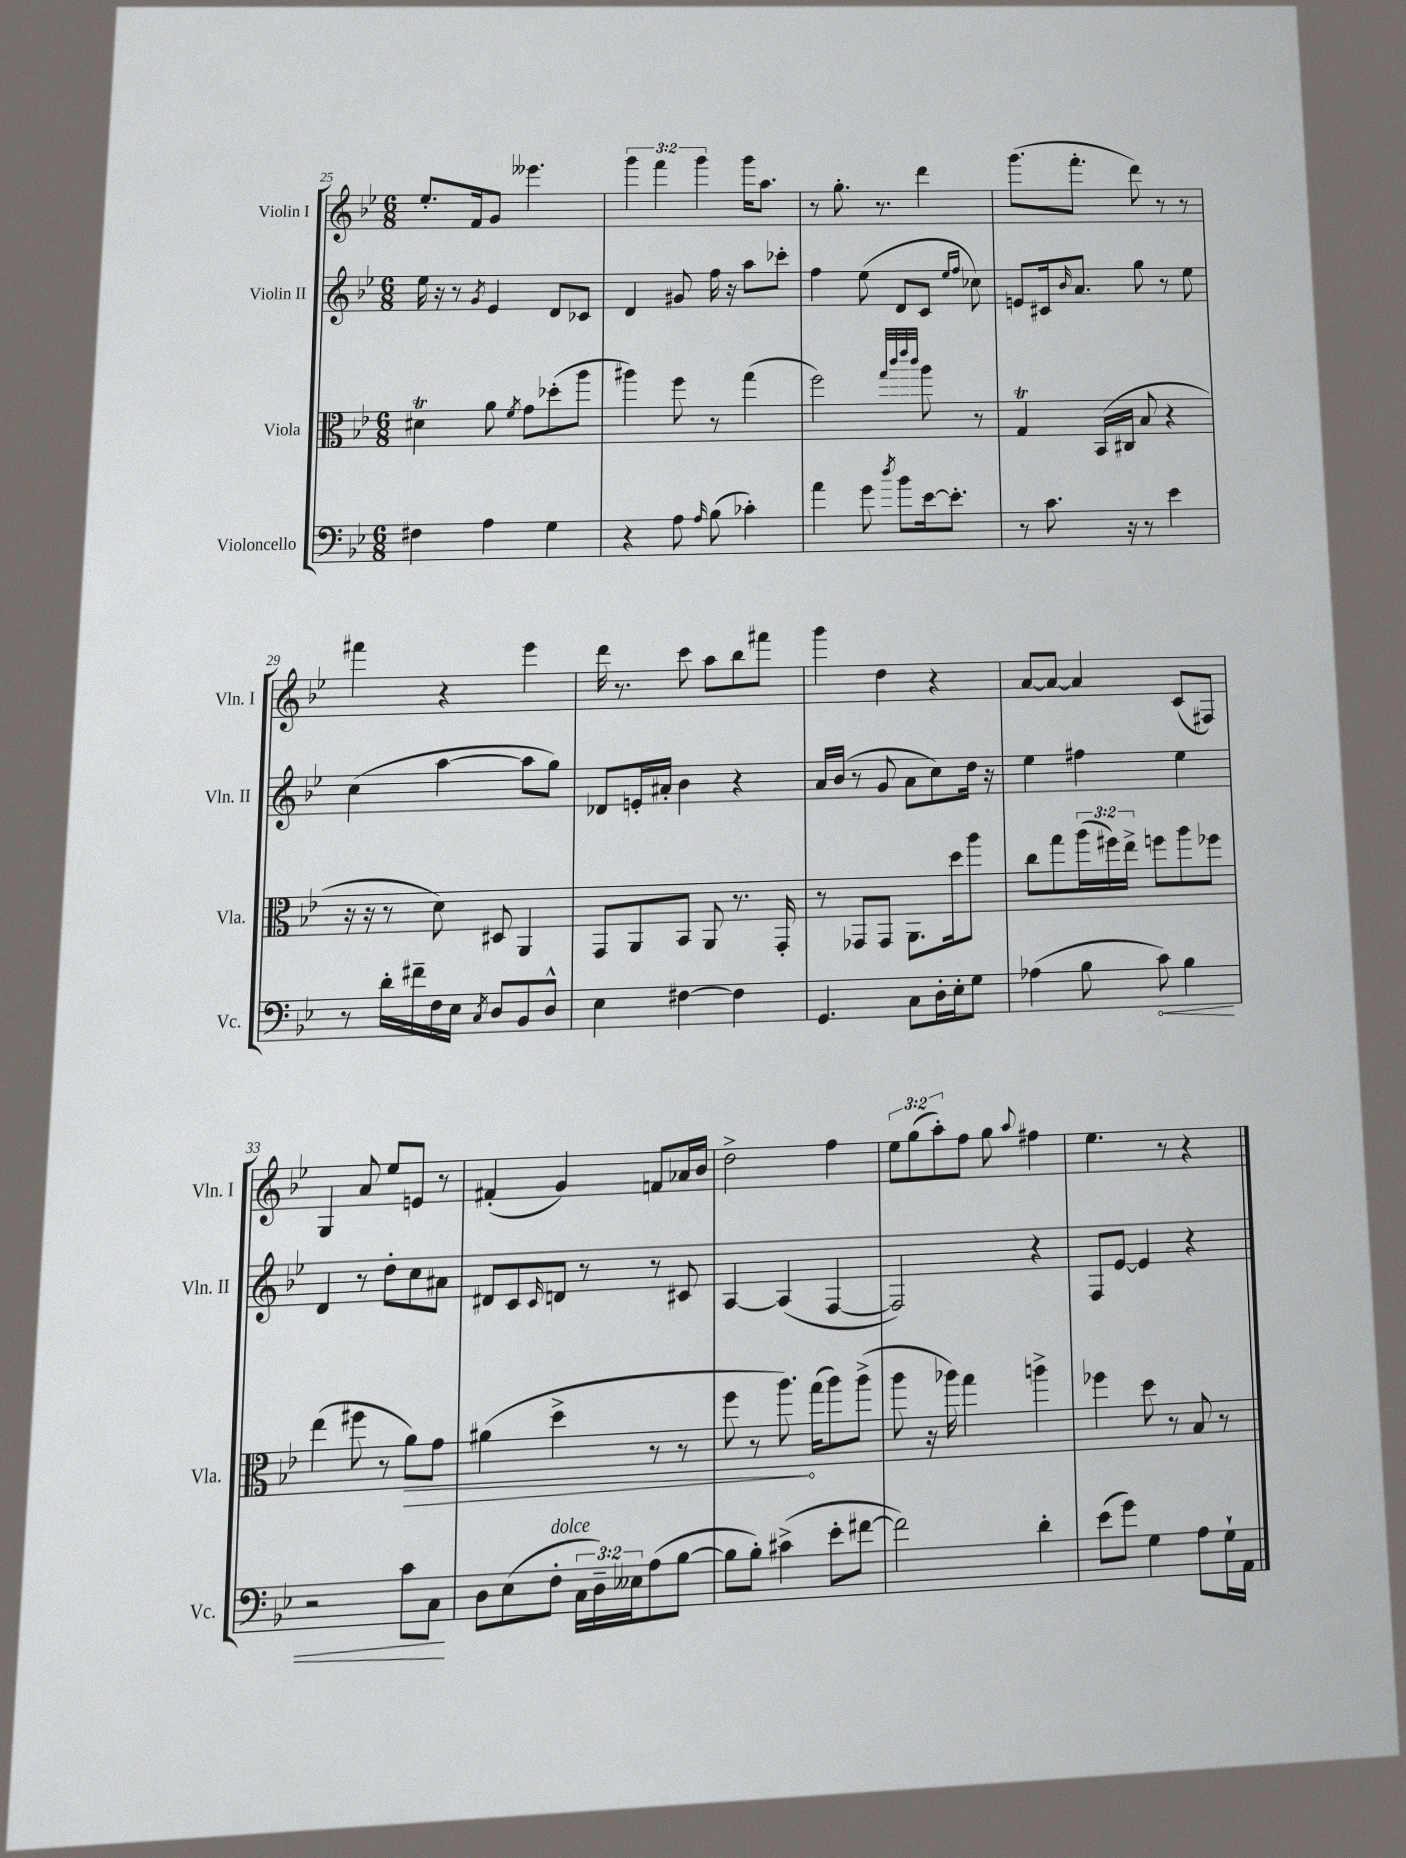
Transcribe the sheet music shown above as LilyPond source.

<<
\new StaffGroup <<
\new Staff = "s0" \with { instrumentName = "Violin I" shortInstrumentName = "Vln. I" } {
    \clef treble \key bes \major \numericTimeSignature \time 6/8 \override Staff.TupletNumber.text = #tuplet-number::calc-fraction-text
    ees''8.-. f'16 g'8 eeses'''4. |
    \tuplet 3/2 { g'''4 f'''4 g'''4 } g'''16 a''8. |
    r8 g''8.-. r8. d'''4 |
    g'''8.( f'''8.-. d'''8) r8 r8 |
    fis'''4 r4 ees'''4 |
    d'''16 r8. c'''8 a''8 bes''8 fis'''8 |
    g'''4 d''4 r4 |
    a'8~ a'8~ a'4 c'8( fis8) |
    g4 a'8 ees''8 e'8 r8 |
    fis'4-.( g'4) f'8 aes'16 bes'16 |
    d''2-> f''4 |
    \tuplet 3/2 { ees''8 g''8( a''8-.) } f''8 g''8 \appoggiatura { a''8 } fis''4 |
    ees''4. r8 r4 \bar "|." |
}
\new Staff = "s1" \with { instrumentName = "Violin II" shortInstrumentName = "Vln. II" } {
    \clef treble \key bes \major \numericTimeSignature \time 6/8
    ees''16 r16 r8 \acciaccatura { g'8 } ees'4 d'8 ces'8 |
    d'4 gis'8 f''16 r16 a''8 ces'''8-. |
    f''4 ees''8( d'8 c'8 \grace { ees''16 f''16 } ces''8) |
    e'8 cis'16 \grace { bes'16 } a'8. g''8 r8 ees''8 |
    c''4( a''4~ a''8 g''8) |
    des'8 e'16-. ais'16-. bes'4 r4 |
    a'16 bes'16( r8 g'8 a'8 c''8) d''16 r16 |
    ees''4 fis''4 ees''4 |
    d'4 r8 d''8-. c''8 ais'8 |
    dis'8 c'8 \grace { c'16 } d'8 r8 r8 cis'8 |
    a4~ a4( f4~ |
    f2) r4 |
    f8 ees'8~ ees'4 r4 \bar "|." |
}
\new Staff = "s2" \with { instrumentName = "Viola" shortInstrumentName = "Vla." } {
    \clef alto \key bes \major \numericTimeSignature \time 6/8 \override Staff.TupletNumber.text = #tuplet-number::calc-fraction-text
    dis'4\trill a'8 \acciaccatura { f'8 } g'8 des''8-.( a''8 |
    ais''4) f''8 r8 g''4( |
    f''2) \grace { g''32 c'''32 ees'''32 c'''32 } a''8 r8 |
    g4\trill bes,16( cis16 bes8 r4 |
    r16 r16 r8 d'8) dis8 a,4 |
    g,8 a,8 bes,8 a,8 r8. g,16-. |
    r8 ges,8 ges,8 a,8. d''16 a''8 |
    c''8 g''8 \tuplet 3/2 { a''16( fis''16) ees''16-> } f''8 a''8 fes''8 |
    ees''4( fis''8 r8 \once \override Hairpin.circled-tip = ##t a'8\>) g'8 |
    ais'4( d''4-> r8 r8 |
    f''8 r8 a''8.\!) g''16( a''8) a''8->( |
    a''8 r16 aes''16) g''4 a''4-> |
    fes''4 d''8 r8 bes8 r8 \bar "|." |
}
\new Staff = "s3" \with { instrumentName = "Violoncello" shortInstrumentName = "Vc." } {
    \clef bass \key bes \major \numericTimeSignature \time 6/8 \override Staff.TupletNumber.text = #tuplet-number::calc-fraction-text
    fis4 a4 g4 |
    r4 a8 \grace { a16 } bes8( ces'4-.) |
    a'4 g'8 \acciaccatura { d''8 } bes'8 ees'16~ ees'8.-. |
    r8 c'8. r16 r8 ees'4 |
    r8 d'16-. fis'16-- f16 ees16 \acciaccatura { c8 } d8 bes,8 d8-^ |
    ees4 fis4~ fis4 |
    g,4. c8 d16-. ees16-. g8 |
    aes4( bes8 \once \override Hairpin.circled-tip = ##t c'8\<) bes4 |
    r2 c'8 c8\! |
    d8 ees8( f8-.^\markup { \italic "dolce" } \tuplet 3/2 { c16 d16--) eeses16 } a8( bes8~ |
    bes8 bes8-.) cis'4->( ees'8-. fis'8~ |
    fis'2) d'4-. |
    ees'8( g'8) g4 a8 g16-! a,16 \bar "|." |
}
>>
>>
\layout { \context { \Score currentBarNumber = #25 } }
